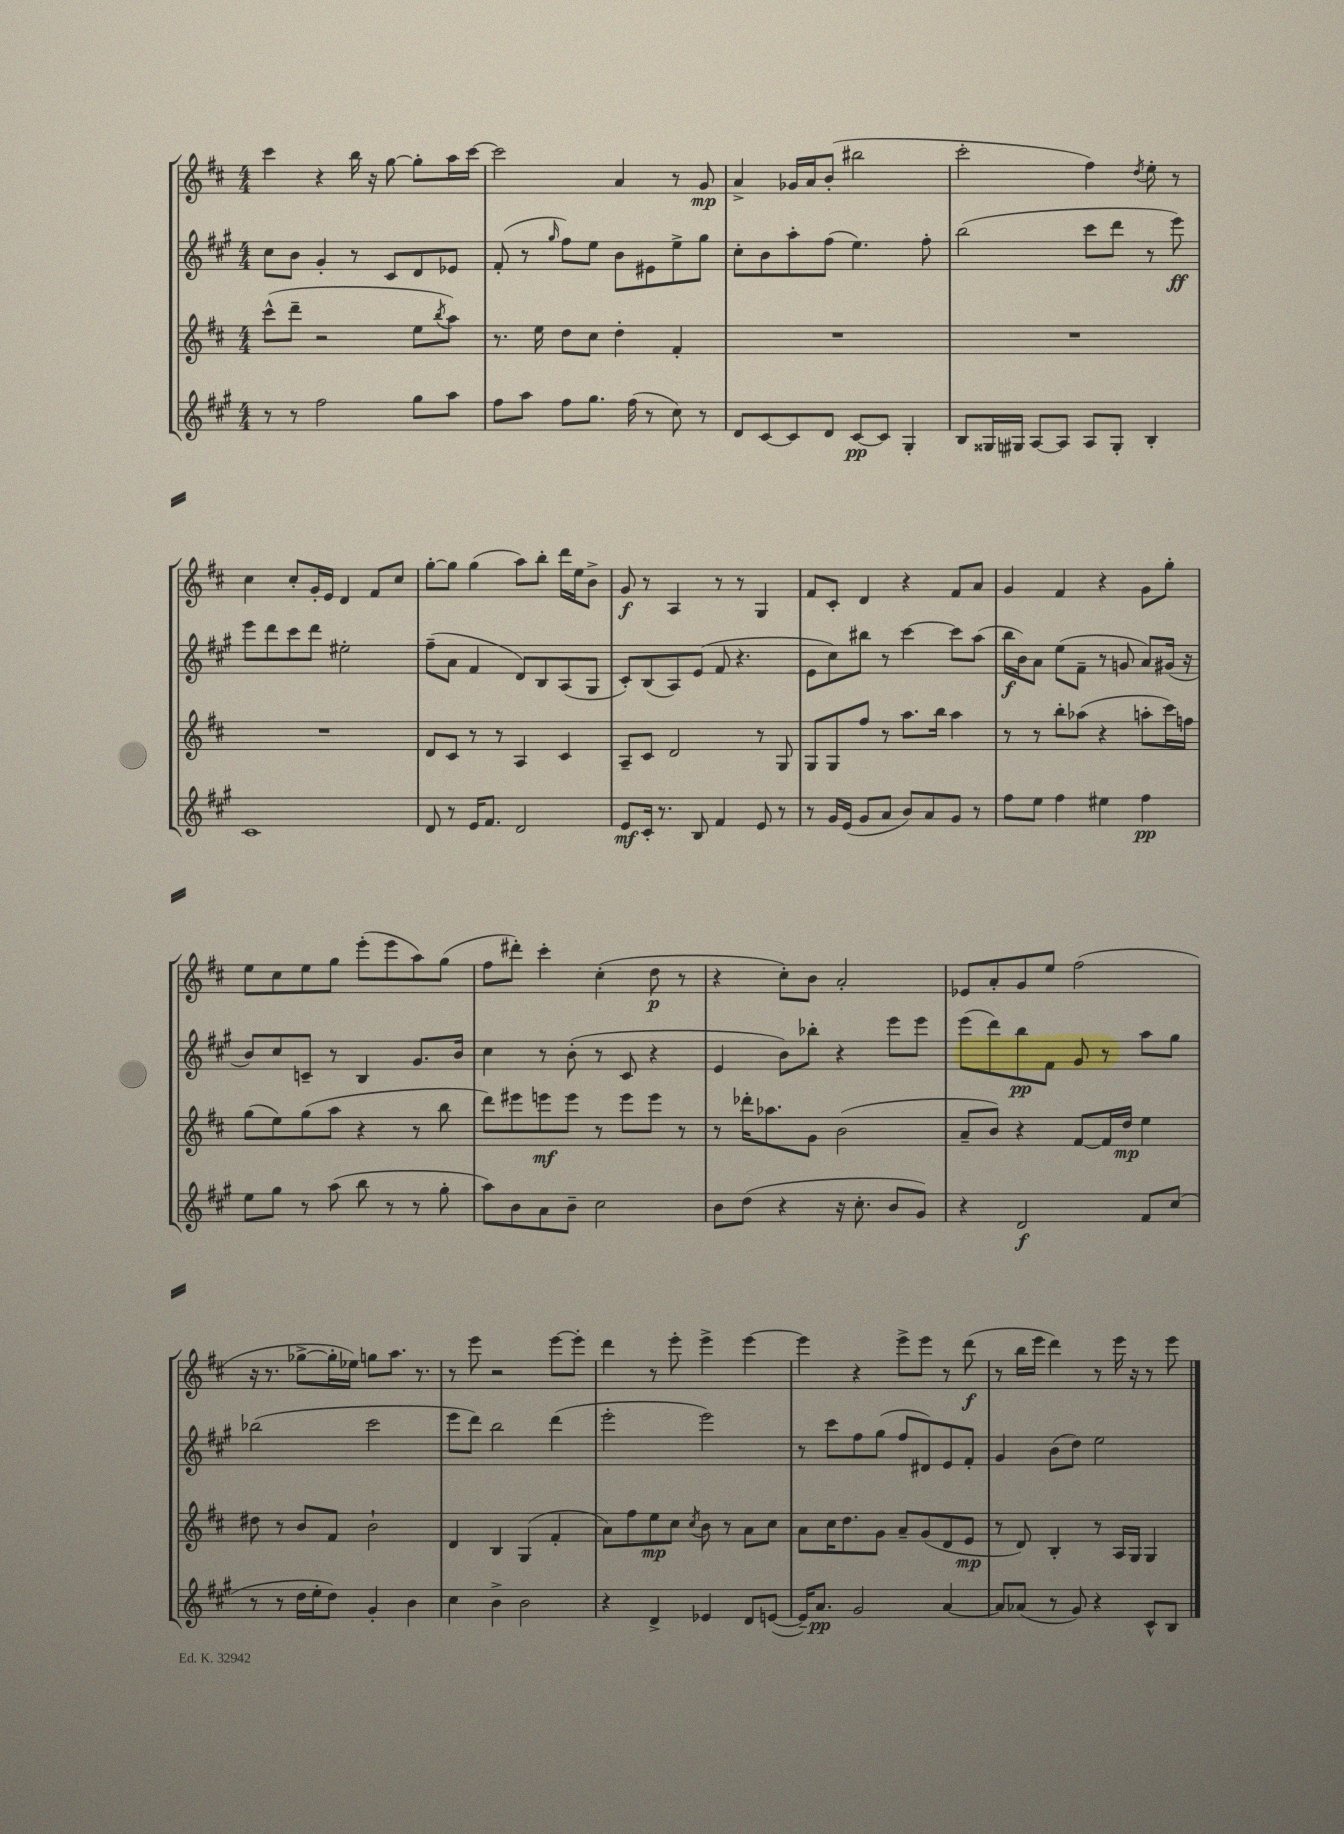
<<
\new StaffGroup <<
\new Staff = "s0" {
    \clef treble \key d \major \numericTimeSignature \time 4/4
    cis'''4 r4 b''16 r16 g''8~ g''8-. a''16 cis'''16~ |
    cis'''2 a'4 r8 g'8\mp |
    a'4-> ges'16 a'16 b'8-.( bis''2 |
    cis'''2-. fis''4) \acciaccatura { d''8 } e''8-. r8 |
    cis''4 cis''8-. g'16-. e'16 d'4 fis'8 cis''8 |
    g''8~-. g''8 g''4( a''8) b''8-. d'''16 e''16 b'8-> |
    g'8\f r8 a4 r8 r8 g4 |
    fis'8 cis'8-. d'4 r4 fis'8 a'8 |
    g'4 fis'4 r4 g'8 g''8-. |
    e''8 cis''8 e''8 g''8 e'''8-.( e'''8 a''8) g''8( |
    fis''8 dis'''8-.) cis'''4-. cis''4-.( d''8\p r8 |
    r4 cis''8-.) b'8 a'2-. |
    ees'8 a'8-. g'8 e''8 fis''2( |
    r16 r8. ges''8~-> ges''16-. ees''16) g''8 a''8. r8. |
    r8 e'''8 r2 e'''8~ e'''8-. |
    d'''4 r8 e'''8-. e'''4-> e'''4~ |
    e'''4 r4 e'''8-> e'''8 r8 d'''8\f( |
    r8 b''16 e'''16 d'''4) r8 e'''16 r16 r8 e'''8 \bar "|." |
}
\new Staff = "s1" {
    \clef treble \key a \major \numericTimeSignature \time 4/4
    cis''8 b'8 gis'4-. r8 cis'8 d'8 ees'8 |
    fis'8-.( r8 \grace { gis''16 } fis''8) e''8 b'8 eis'8 e''8-> gis''8 |
    cis''8-. b'8 a''8-. fis''8( e''4.) fis''8-. |
    b''2( cis'''8 d'''8 r8 e'''8\ff) |
    e'''8 d'''8 cis'''8 d'''8 eis''2-. |
    fis''8--( a'8 fis'4 d'8) b8 a8( gis8 |
    cis'8-.) b8( a8) e'8( fis'8 r4. |
    e'8 cis''8) bis''8 r8 cis'''4~ cis'''8 a''8( |
    b''16\f b'16) a'8 e''8( fis'8-- r8 g'8 a'8) gis'16( r16 |
    b'8) cis''8 c'8-- r8 b4 gis'8. b'16 |
    cis''4 r8 b'8-.( r8 cis'8 r4 |
    e'4 b'8) bes''8-. r4 e'''8 e'''8 |
    e'''8( d'''8) b''8\pp fis'8 gis'8 r8 a''8 gis''8 |
    bes''2( cis'''2 |
    e'''8 d'''8) b''2 d'''4( |
    e'''2-. e'''2) |
    r8 cis'''8 fis''8 gis''8( fis''8 dis'8) e'8 fis'8-. |
    gis'4 b'8( d''8) e''2 \bar "|." |
}
\new Staff = "s2" {
    \clef treble \key d \major \numericTimeSignature \time 4/4
    cis'''8-^( d'''8-- r2 e''8 \acciaccatura { b''8 } a''8) |
    r8. e''16 d''8 cis''8 d''4-. fis'4-. |
    R1 |
    R1 |
    R1 |
    d'8 cis'8 r8 r8 a4 cis'4 |
    a8-- cis'8 d'2 r8 g8 |
    g8 g8 fis''8 r8 a''8. b''16 a''4 |
    r8 r8 b''8-. aes''8( r4 a''8-. cis'''16) f''16 |
    g''8( e''8) g''8( a''8 r4 r8 b''8 |
    d'''8) eis'''8 e'''8\mf e'''8 r8 e'''8 e'''8 r8 |
    r8 des'''16-. aes''8. g'8 b'2( |
    a'8-- b'8) r4 fis'8~ fis'16 d''16\mp e''4 |
    dis''8 r8 b'8 fis'8 b'2-! |
    d'4 b4 g4( fis'4-. |
    a'8) fis''8 e''8\mp cis''8 \acciaccatura { cis''8 } b'8 r8 a'8 cis''8 |
    a'8 cis''16 d''8. g'8 a'8-- g'8( d'8 e'8\mp |
    r8 d'8) b4-. r8 a16 g16 g4 \bar "|." |
}
\new Staff = "s3" {
    \clef treble \key a \major \numericTimeSignature \time 4/4
    r8 r8 fis''2 gis''8 a''8 |
    fis''8 a''8 fis''8 gis''8. fis''16( r8 cis''8) r8 |
    d'8 cis'8~ cis'8 d'8 cis'8~\pp cis'8 gis4-. |
    b8 gisis16 gis16 a8~ a8 a8 gis8-. b4-. |
    cis'1 |
    d'8 r8 e'16 fis'8. d'2 |
    e'8\mf cis'16-. r8. b8 fis'4 e'8 r8 |
    r8 gis'16 e'16( gis'8 a'8 b'8) a'8 gis'8 r8 |
    fis''8 e''8 fis''4 eis''4 fis''4\pp |
    e''8 gis''8 r8 a''8( b''8 r8 r8 gis''8-. |
    a''8) b'8 a'8 b'8-- cis''2 |
    b'8 d''8( r4 r16 cis''8.-. b'8 gis'8) |
    r4 d'2\f fis'8 cis''8( |
    r8 r8 d''16 e''16-. d''8) gis'4-. b'4 |
    cis''4 b'4-> b'2 |
    r4 d'4-> ees'4 d'8 e'8~( |
    e'16--) a'8.\pp gis'2 a'4~ |
    a'8 aes'8( r8 gis'8) r4 cis'8-^ b8 \bar "|." |
}
>>
>>
\layout { \context { \Score \remove "Bar_number_engraver" } }
